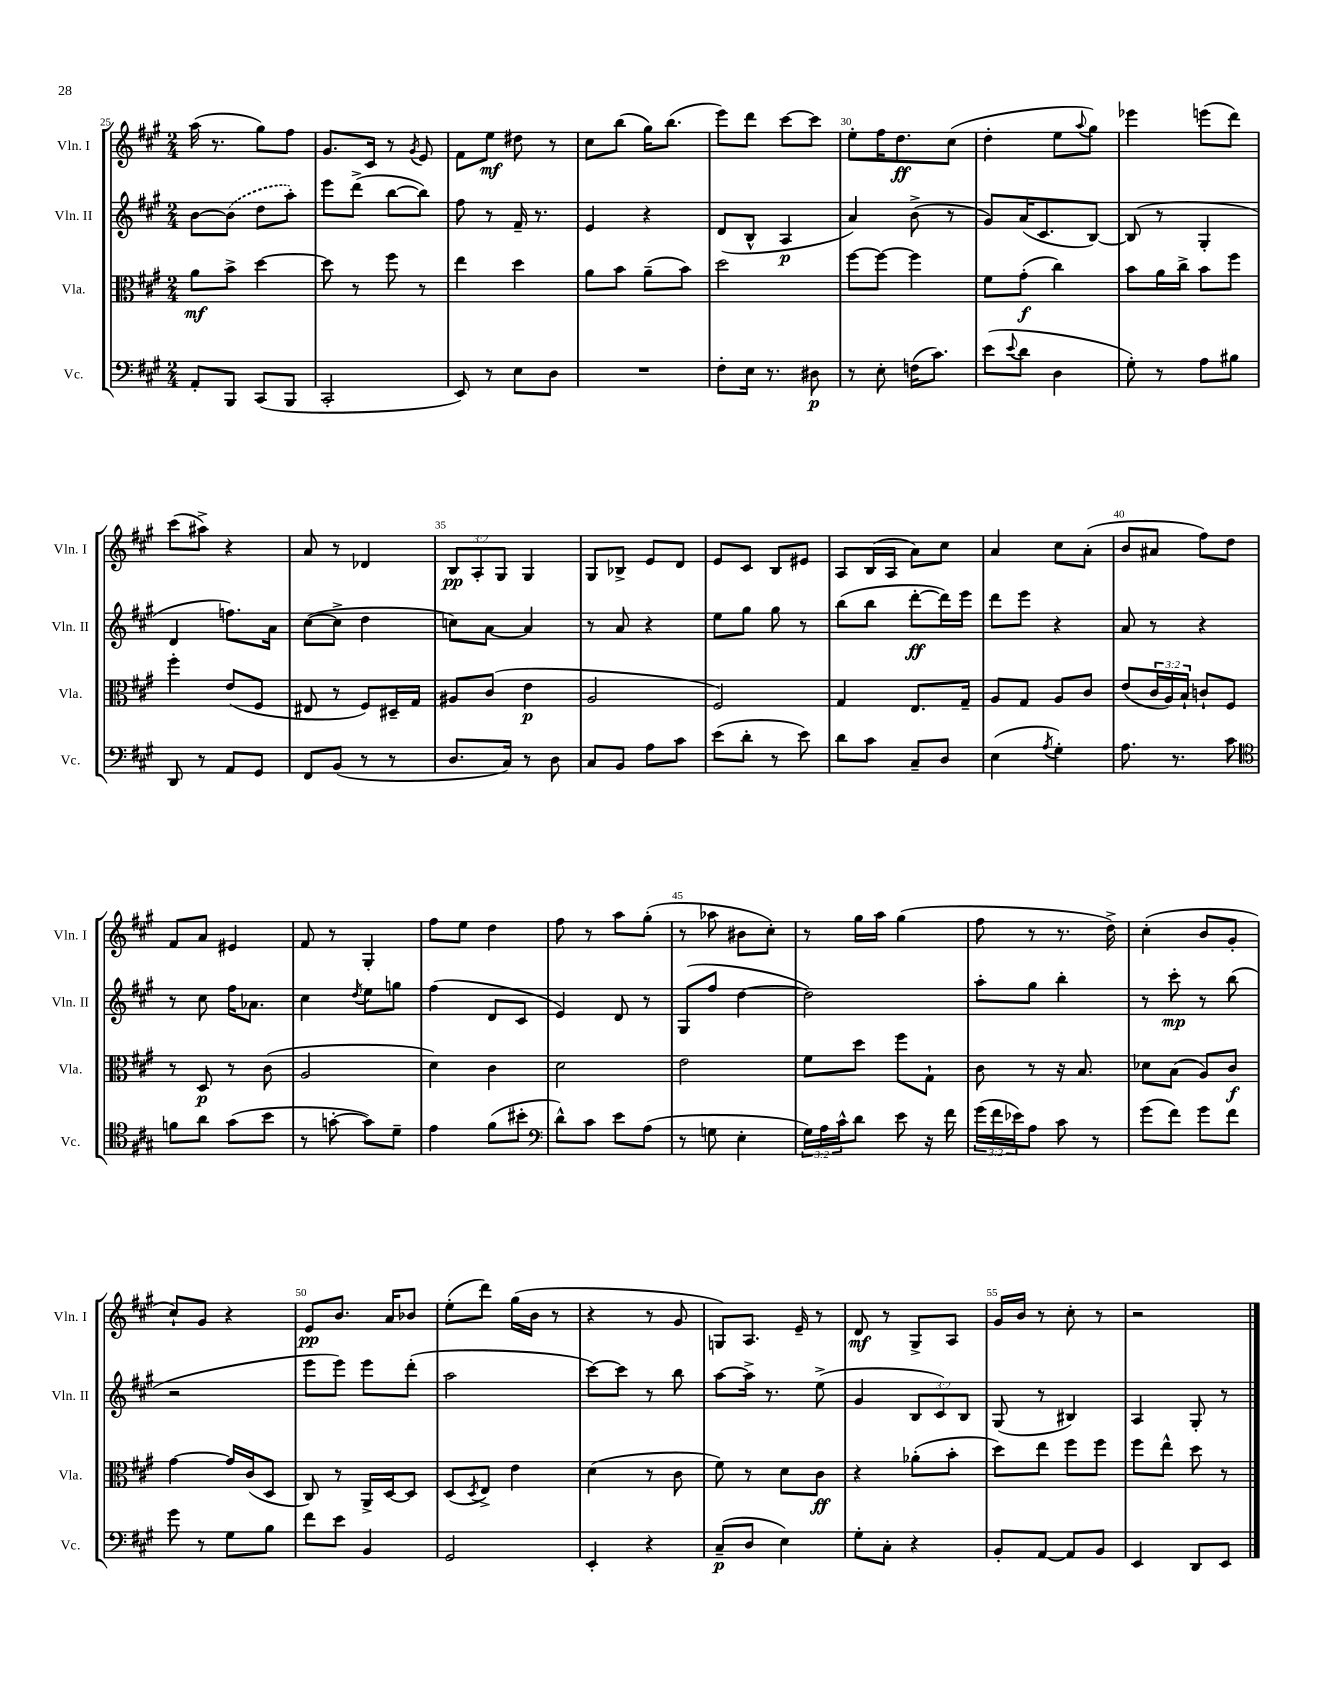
<<
\new StaffGroup <<
\new Staff = "s0" \with { instrumentName = "Vln. I" shortInstrumentName = "Vln. I" } {
    \clef treble \key a \major \numericTimeSignature \time 2/4 \override Staff.TupletNumber.text = #tuplet-number::calc-fraction-text
    a''16( r8. gis''8) fis''8 |
    gis'8. cis'16 r8 \acciaccatura { gis'8 } e'8 |
    fis'8 e''8\mf dis''8 r8 |
    cis''8 b''8( gis''16) b''8.( |
    e'''8) d'''8 cis'''8~ cis'''8 |
    e''8-. fis''16 d''8.\ff cis''8( |
    d''4-. e''8 \appoggiatura { a''8 } gis''8) |
    ees'''4 e'''8( d'''8) |
    cis'''8( ais''8->) r4 |
    a'8 r8 des'4 |
    \tuplet 3/2 { b8\pp a8-. gis8 } gis4 |
    gis8 bes8-> e'8 d'8 |
    e'8 cis'8 b8 eis'8 |
    a8 b16( a16 a'8) cis''8 |
    a'4 cis''8 a'8-.( |
    b'8 ais'8 fis''8) d''8 |
    fis'8 a'8 eis'4 |
    fis'8 r8 gis4-. |
    fis''8 e''8 d''4 |
    fis''8 r8 a''8 gis''8-.( |
    r8 aes''8 bis'8 cis''8-.) |
    r8 gis''16 a''16 gis''4( |
    fis''8 r8 r8. d''16->) |
    cis''4-.( b'8 gis'8-. |
    cis''8-!) gis'8 r4 |
    e'8\pp b'8. a'16 bes'8 |
    e''8-.( d'''8) gis''16( b'16 r8 |
    r4 r8 gis'8 |
    g8) a8. e'16-- r8 |
    d'8\mf r8 gis8-> a8 |
    gis'16 b'16 r8 cis''8-. r8 |
    r2 \bar "|." |
}
\new Staff = "s1" \with { instrumentName = "Vln. II" shortInstrumentName = "Vln. II" } {
    \clef treble \key a \major \numericTimeSignature \time 2/4 \override Staff.TupletNumber.text = #tuplet-number::calc-fraction-text
    b'8~ \once \slurDashed b'8( d''8 a''8-.) |
    e'''8 d'''8->( b''8~ b''8) |
    fis''8 r8 fis'16-- r8. |
    e'4 r4 |
    d'8( b8-^ a4\p |
    a'4) b'8->( r8 |
    gis'8) a'16( cis'8. b8~) |
    b8( r8 gis4-. |
    d'4 f''8.) a'16 |
    cis''8~( cis''8-> d''4 |
    c''8) a'8~ a'4 |
    r8 a'8 r4 |
    e''8 gis''8 gis''8 r8 |
    b''8( b''8 d'''8~-.\ff d'''16) e'''16 |
    d'''8 e'''8 r4 |
    a'8 r8 r4 |
    r8 cis''8 fis''16 aes'8. |
    cis''4 \acciaccatura { d''8 } e''8 g''8 |
    fis''4( d'8 cis'8 |
    e'4) d'8 r8 |
    gis8( fis''8 d''4~ |
    d''2) |
    a''8-. gis''8 b''4-. |
    r8 cis'''8-.\mp r8 b''8( |
    r2 |
    e'''8 e'''8) e'''8 d'''8-.( |
    a''2 |
    cis'''8~) cis'''8 r8 b''8 |
    a''8~ a''16-> r8. e''8->( |
    gis'4 \tuplet 3/2 { b8 cis'8) b8 } |
    gis8( r8 bis4) |
    a4 gis8-. r8 \bar "|." |
}
\new Staff = "s2" \with { instrumentName = "Vla." shortInstrumentName = "Vla." } {
    \clef alto \key a \major \numericTimeSignature \time 2/4 \override Staff.TupletNumber.text = #tuplet-number::calc-fraction-text
    a'8\mf b'8-> d''4~ |
    d''8 r8 fis''8 r8 |
    e''4 d''4 |
    a'8 b'8 a'8--( b'8) |
    d''2 |
    fis''8~ fis''8~ fis''4 |
    fis'8 gis'8-.\f( cis''4) |
    b'8 a'16 cis''16-> b'8 fis''8 |
    fis''4-. e'8( fis8 |
    eis8 r8 fis8) dis16-- gis16 |
    ais8 cis'8( e'4\p |
    a2 |
    fis2) |
    gis4 e8. gis16-- |
    a8 gis8 a8 cis'8 |
    e'8( \tuplet 3/2 { cis'16 a16) b16-! } c'8-! fis8 |
    r8 d8\p r8 cis'8( |
    a2 |
    d'4) cis'4 |
    d'2 |
    e'2 |
    fis'8 d''8 fis''8 gis8-! |
    cis'8 r8 r16 b8. |
    des'8 b8( a8) cis'8\f |
    gis'4~ gis'16 cis'16( d8 |
    cis8) r8 a,16-> d16~ d8 |
    d8( \acciaccatura { d8 } e8->) e'4 |
    d'4( r8 cis'8 |
    fis'8) r8 d'8 cis'8\ff |
    r4 aes'8-.( b'8-. |
    d''8) e''8 fis''8 fis''8 |
    fis''8 e''8-^ d''8 r8 \bar "|." |
}
\new Staff = "s3" \with { instrumentName = "Vc." shortInstrumentName = "Vc." } {
    \clef bass \key a \major \numericTimeSignature \time 2/4 \override Staff.TupletNumber.text = #tuplet-number::calc-fraction-text
    a,8-. b,,8 cis,8( b,,8 |
    cis,2-. |
    e,8) r8 e8 d8 |
    R2 |
    fis8-. e16 r8. dis8\p |
    r8 e8-. f16( cis'8.) |
    e'8( \appoggiatura { e'8 } d'8 d4 |
    gis8-.) r8 a8 bis8 |
    d,8 r8 a,8 gis,8 |
    fis,8 b,8( r8 r8 |
    d8. cis16) r8 d8 |
    cis8 b,8 a8 cis'8 |
    e'8( d'8-. r8 e'8) |
    d'8 cis'8 cis8-- d8 |
    e4( \acciaccatura { a8 } gis4-.) |
    a8. r8. cis'8 |
    \clef tenor f'8 a'8 gis'8( b'8 |
    r8 g'8~-. g'8) d'8-- |
    e'4 fis'8( bis'8-. |
    \clef bass d'8-^) cis'8 e'8 a8( |
    r8 g8 e4-. |
    \tuplet 3/2 { gis16) a16 cis'16-^ } d'8 e'8 r16 fis'16 |
    \tuplet 3/2 { gis'16( fis'16 ees'16) } a8 cis'8 r8 |
    gis'8( fis'8) gis'8 fis'8 |
    gis'8 r8 gis8 b8 |
    fis'8 e'8 b,4 |
    gis,2 |
    e,4-. r4 |
    cis8--\p( d8 e4) |
    gis8-. cis8-. r4 |
    b,8-. a,8~ a,8 b,8 |
    e,4 d,8 e,8 \bar "|." |
}
>>
>>
\layout { \context { \Score currentBarNumber = #25 \override BarNumber.break-visibility = ##(#f #t #t) barNumberVisibility = #(every-nth-bar-number-visible 5) } }
